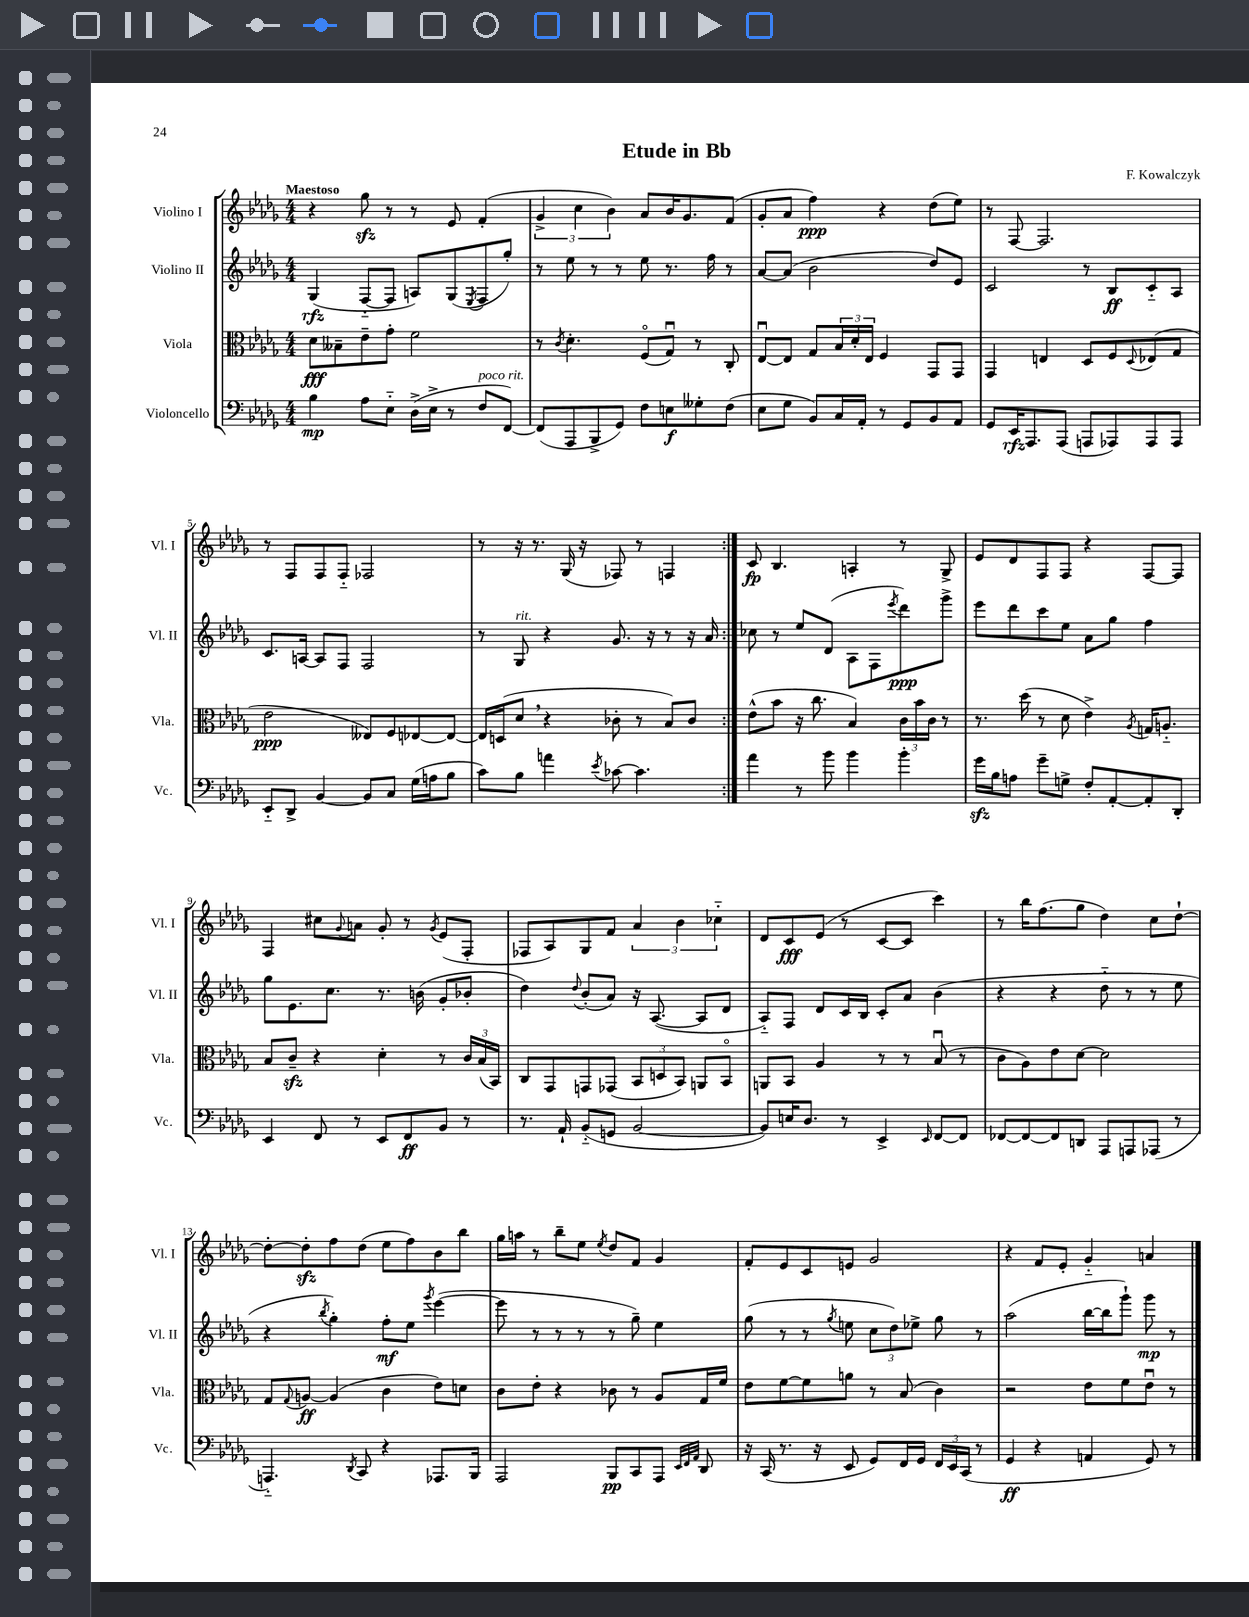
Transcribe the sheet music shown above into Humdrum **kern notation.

**kern	**kern	**kern	**kern
*staff4	*staff3	*staff2	*staff1
*clefF4	*clefC3	*clefG2	*clefG2
*k[b-e-a-d-g-]	*k[b-e-a-d-g-]	*k[b-e-a-d-g-]	*k[b-e-a-d-g-]
*M4/4	*M4/4	*M4/4	*M4/4
4B-\	8d-\L	(4G-/	4r
.	8B--~\	.	.
8A-\L	8e-~\	[8F'~/L	8gg-\
8E-'~\J	8g-'\J	8F/]J	8r
(16D-^\LL	2f\	8A/L)	8r
16E-^\JJ	.	.	.
8r	.	(8G-/	8e-/
.	.	8qE-/	.
8F/L	.	8F/	(4f'/
[8FF/J)	.	8gg-'/J)	.
=	=	=	=
(8FF/]L	8r	8r	6g-^/
.	8qc/	.	.
8AAA-/	4.d-'\	8ee-\	.
.	.	.	6cc\
8BBB-^/	.	8r	.
.	.	.	6b-\)
8GG-/J)	.	8r	.
8F\L	(8Fo/L	8ee-\	8a-/L
8E\	8G-u/J)	8.r	16b-/K
.	.	.	8.g-/
8G--'\	8r	.	.
.	.	16ff\	.
(8F\J	8C'/	8r	(8f/J
=	=	=	=
8E-\L	[8E-u/L	[8a-/L	8g-'/L
8G-\J	8E-/]J	(8a-/]J	8a-/J
8BB-/L)	8G-/L	2b-\	4ff\)
16C/L	24B-/L	.	.
.	24d-'/	.	.
16AA-'/JJ	.	.	.
.	24E-/JJ	.	.
8r	4F/	.	4r
8GG-/L	.	.	.
8BB-/	8GG-/L	8dd-/L)	(8dd-\L
8AA-/J	8GG-/J	8e-/J	8ee-\J)
=	=	=	=
8GG-/L	4GG-/	2c/	8r
16EE-/K	.	.	[8F/
8.AAA-/	.	.	.
.	4E/	.	2.F/]
(8AAA-/J	.	.	.
8AAA/L	8D-/L	8r	.
8AAA-/)	8F/	8B-/L	.
.	8qqD-/	.	.
8AAA-/	(8E-/	8c'~/	.
8AAA-/J	8G-/J	8A-/J	.
=	=	=	=
8EE-'~/L	2e-\	8.c/L	8r
8DD-^/J	.	.	8F/L
.	.	[16A/Jk	.
[4BB-/	.	8A/]L	8F/
.	.	8F/J	8F'~/J
8BB-/]L	8E--/L)	2F/	2F-/
8C/J	8F/	.	.
(16G-\LL	[8E-/	.	.
16A\J	.	.	.
8B-\J	8E-/_J	.	.
=	=	=	=
8c\L)	16E-/]LL	8r	8r
.	(16D/J	.	.
8B-\J	8d-/J	8G-/	16r
.	.	.	8.r
4a\	4r	4r	.
.	.	.	(16G-/
.	.	.	16r
8qe-/	.	.	.
[8c-\	8c-'\	8.g-/	8F-/)
4.c-\]	8r	.	8r
.	.	16r	.
.	8B-/L)	8r	4F/
.	8c-/J	16r	.
.	.	16a-/	.
=:|!	=:|!	=:|!	=:|!
4a-\	(8e-^^\L	8cc-\	8c/
.	8b-\J	8r	4.B-/
8r	16r	8ee-/L	.
.	8.cc\	.	.
8b-\	.	(8d-/J	.
4b-\	4B-/)	8A-\L	4A'/
.	.	8F\	.
.	.	8qeee-/	.
4b-'\	24c\LL	8ddd-\)	8r
.	24b-\	.	.
.	24c\JJ	.	.
.	8r	8ggg-^\J	8G-^/
=	=	=	=
16g-\LL	8.r	8eee-\L	8e-/L
16B-\J	.	.	.
8A\J	.	8ddd-\	8d-/
.	(16dd-\	.	.
8g-~\L	8r	8ccc\	8F/
8G^\J	8d-\	8ee-\J	8F/J
8F'/L	4e-^\)	8a-\L	4r
[8AA-'/	.	8gg-\J	.
.	8qA-/	.	.
8AA-'/]	16G/LK	4ff\	[8F/L
.	8.A'~/J	.	.
8DD-'/J	.	.	8F/]J
=	=	=	=
4EE-/	8B-/L	8gg-\L	4F/
.	8c~/J	8.e-\	.
8FF/	4r	.	8cc#\L
.	.	8.cc\J	.
.	.	.	8qqg-/
8r	.	.	8a\J
8EE-/L	4d-'\	8.r	8g-'/
8FF/	.	.	8r
.	.	(16b\	.
.	.	.	8qg-/
8BB-/J	8r	8g-'/L	(8e-/L
8r	24c/LL	8b-'/J	8F'/J
.	(24B-/	.	.
.	24BB-/JJ)	.	.
=	=	=	=
8.r	8C/L	4dd-\)	8F-/L
.	8GG-/	.	8A-/)
16AA-`/	.	.	.
.	.	8qqdd-/	.
(8BB-'~/L	8GG/	(8b-'/L	8G-/
8GG/J	(8GG-/J	8a-/J)	8f/J
[2BB-/	12BB-/L	16r	6a-/
.	.	([8.A-/	.
.	12D/	.	.
.	12BB-/J)	.	6b-\
.	8AA/L	8A-/]L	.
.	.	.	6cc-'~\
.	8BB-o/J	8d-/J	.
=	=	=	=
8BB-/]L)	8AA/L	8A-'~/L)	8d-/L
16E/K	8BB-/J	8F/J	8c/
8.D-/J	.	.	.
.	4A-/	8d-/L	(8e-/J
8r	.	16c/L	8r
.	.	16B-/JJ	.
4EE-^/	8r	8c'/L	[8c/L
.	8r	8a-/J	8c/]J
16qqEE-/	.	.	.
[8FF/L	(8B-u/	(4b-\	4ccc\)
8FF/]J	8r	.	.
=	=	=	=
[8FF-/L	8c\L	4r	8r
8FF-/_	8A-\)	.	16bb-\LK
.	.	.	(8.ff\
8FF-/]	8e-\	4r	.
8DD/J	[8d-\J	.	8gg-\J
8AAA-/L	2d-\]	8dd-'~\	4dd-\)
8AAA/	.	8r	.
(8AAA-/J	.	8r	8cc\L
8r	.	8ee-\	[8dd-`\J
=	=	=	=
4.AAA'~/)	8G-/L	4r	8dd-'\_L
.	8qqG-/	.	.
.	[8A/J	.	8dd-'\]
.	.	8qbb-/	.
.	(4A/]	4gg-'\)	8ff\
8qDD-/	.	.	.
8CC/	.	.	(8dd-\J
4r	4c\	8ff'\L	8ee-\L
.	.	8ee-\J	8ff\)
.	.	8qggg-/	.
8.AAA-/L	8e-\L)	([4eee-\	8b-\
.	8d\J	.	8bb-\J
16BBB-/Jk	.	.	.
=	=	=	=
2AAA-/	8c\L	8eee-\]	16gg-\LL
.	.	.	16aa\JJ
.	8e-'\J	8r	8r
.	4r	8r	8bb-~\L
.	.	8r	8ee-\J
.	.	.	8qee-/
8BBB-/L	8c-\	8r	8dd-/L
8CC/	8r	8gg-~\)	8f/J
8AAA-/J	8A-/L	4ee-\	4g-/
32qqEE-/LLL	.	.	.
32qqFF/	.	.	.
32qqAA-/JJJ	.	.	.
8DD-/	16G-/L	.	.
.	16f/JJ	.	.
=	=	=	=
16r	8e-\L	(8gg-\	8f'/L
(16CC/	.	.	.
8.r	[8f\	8r	8e-/
.	8f\]	8r	8c/
16r	.	.	.
.	.	8qgg-/	.
8EE-/	8a\J	8ee\	8e/J
8GG-/L)	8r	12cc\L	2g-/
.	.	12dd-\)	.
16FF/L	(8B-/	.	.
.	.	12ee-^\J	.
16GG-/JJ	.	.	.
24FF/LL	4c\)	8gg-\	.
24EE-/	.	.	.
(24CC/JJ	.	.	.
8r	.	8r	.
=	=	=	=
4GG-/	2r	(2aa-\	4r
4r	.	.	8f/L
.	.	.	8e-'/J
4AA/	8e-\L	[16bb-\LL	4g-'~/
.	.	16bb-\]J	.
.	8f\	8ggg-`\J)	.
8GG-/)	8e-u\J	8ggg-\	4a/
8r	8r	8r	.
==	==	==	==
*-	*-	*-	*-
